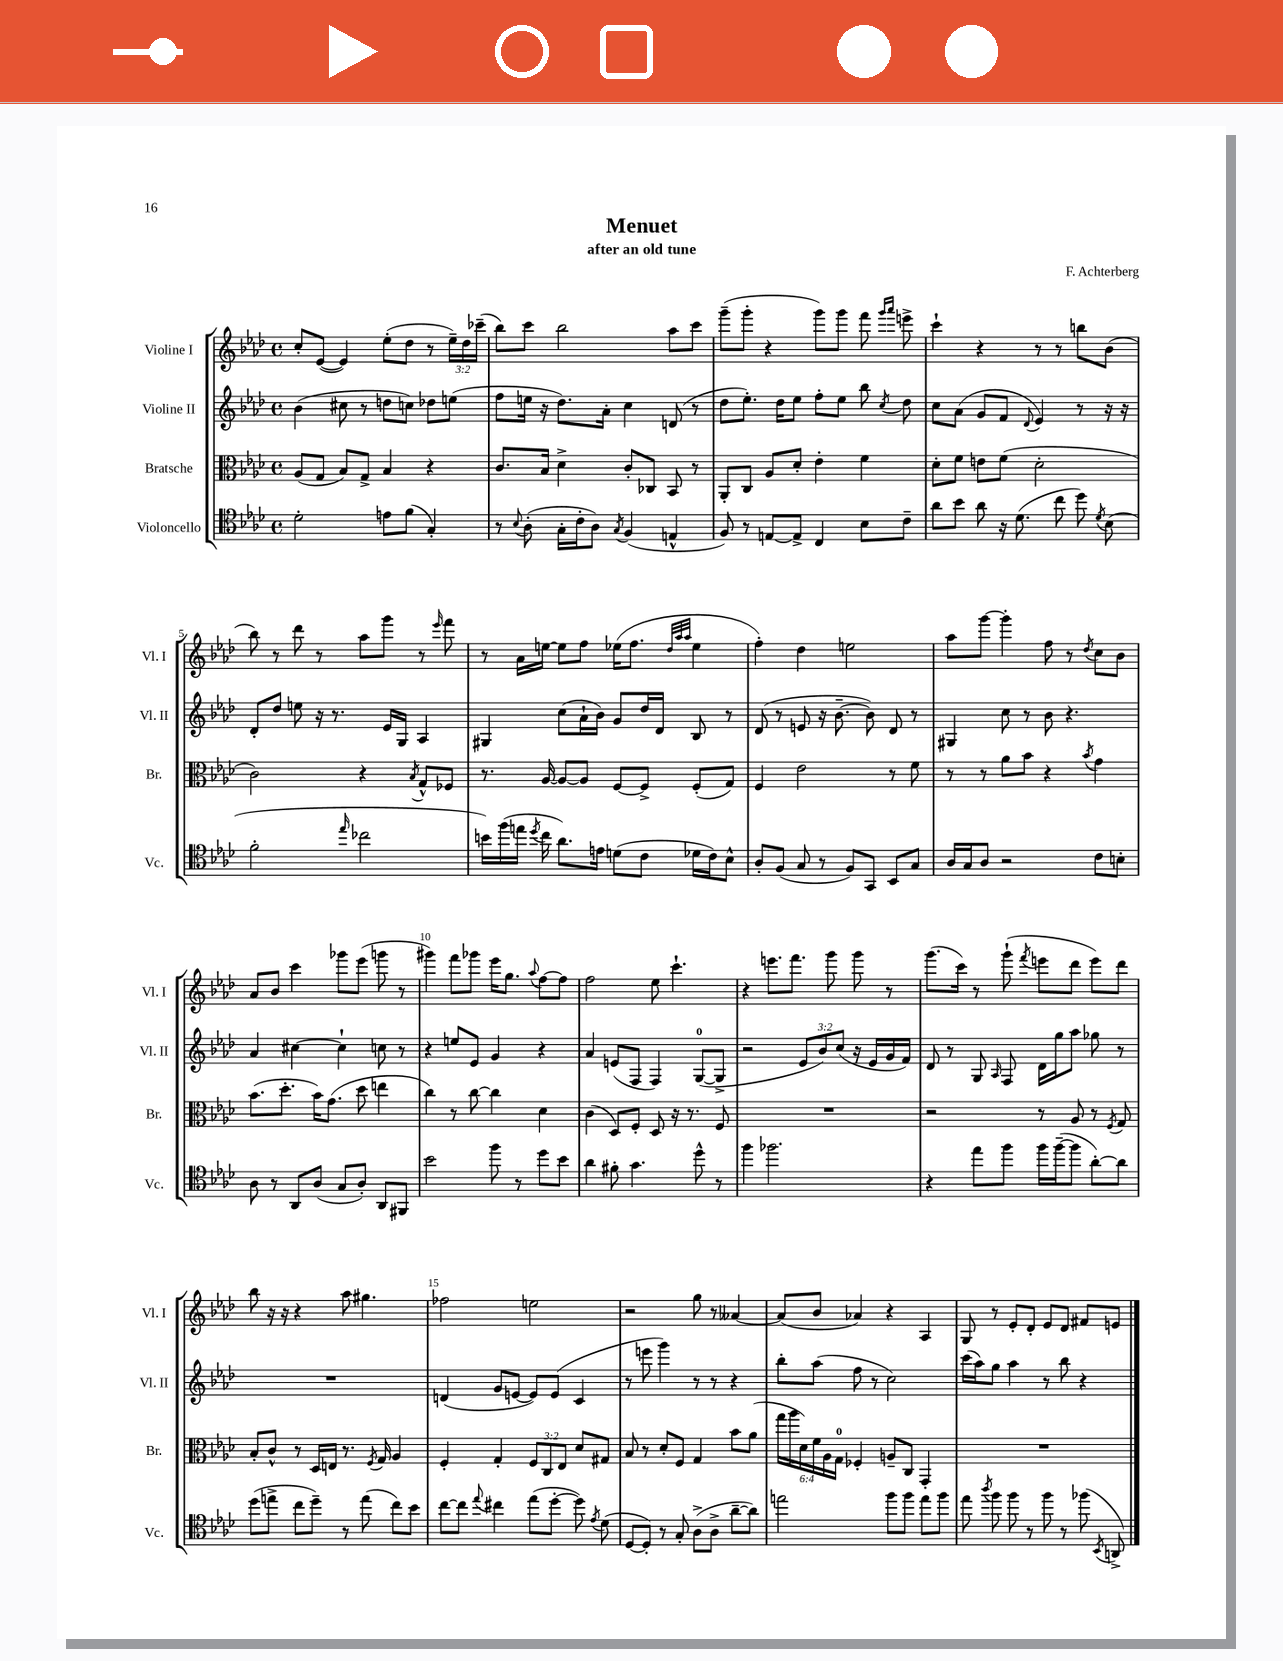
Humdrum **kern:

**kern	**kern	**kern	**kern
*staff4	*staff3	*staff2	*staff1
*clefC4	*clefC3	*clefG2	*clefG2
*k[b-e-a-d-]	*k[b-e-a-d-]	*k[b-e-a-d-]	*k[b-e-a-d-]
*M4/4	*M4/4	*M4/4	*M4/4
*met(c)	*met(c)	*met(c)	*met(c)
2d-'	(8A-	(4b-	8cc'
.	8G	.	([8e-
.	8B-)	8cc#	4e-])
.	8G^	8r	.
8e	4B-	8dd	(8ee-'
(8f	.	8cc)	8dd-
4G')	4r	8dd-	8r
.	.	(8ee	24ee-~)
.	.	.	24dd-
.	.	.	(24ccc-~
=	=	=	=
8r	8.c	8ff	8bb-)
8qqB-	.	.	.
(8A-'	.	16ee	8ccc
.	16B-	16r	.
16G'	4d-^	8.dd-)	2bb-
16c'	.	.	.
8A-)	.	.	.
.	.	16a-'	.
8qG	.	.	.
(4F	8c'	4cc	.
.	8C-	.	.
4E^^	8BB-	(8d	8aa-
.	8r	8r	8ccc
=	=	=	=
8F)	8AA-'	8dd-	(8ggg~
8r	8C	8.ee-')	8ggg'
[8E	8A-	.	4r
.	.	16dd-	.
8E^]	8d-'	8ee-	.
4C	4e-'	8ff'	8ggg)
.	.	8ee-	8ggg
8B-	4f	8bb-	8fff
.	.	.	16qqggg
.	.	8qcc	16qqaaa-
8c~	.	8dd-	8eee^
=	=	=	=
8a-	8d-'	8cc	4ccc`
8b-	8f	(8a-	.
8a-	8e	8g	4r
16r	(8f	8f	.
(8.d-	.	.	.
.	.	8qqd-	.
.	2d-'	4e-)	8r
8cc	.	.	8r
8dd-)	.	8r	8bb
8qd-	.	.	.
(8B-	.	16r	(8b-
.	.	16r	.
=	=	=	=
2f'	2c)	8d-'	8bb-)
.	.	8dd-	8r
.	.	8ee	8ddd-
.	.	16r	8r
.	.	8.r	.
16qqee-	.	.	.
2cc-	4r	.	8aa-
.	.	16e-	8ggg
.	.	16G	.
.	8qB-	.	.
.	8G^^	4A-	8r
.	.	.	16qqeee-
.	8F-	.	8fff
=	=	=	=
16b)	8.r	4G#	8r
(16ff	.	.	.
16ee	.	.	16a-
8qdd-	.	.	.
16cc	[16A-	.	[16ee
8.a-)	8A-_	(8cc	8ee]
.	8A-]	16a-`	8ff
16e	.	16b-)	.
(8d	[8F	8g	(16ee-
.	.	.	8.ff
8c	8F^]	16dd-	.
.	.	16d-	.
.	.	.	32qqdd-
.	.	.	32qqaa-
.	.	.	32qqaa-
16d-	(8F'	8B-	4ee-
16c)	.	.	.
8B-^^	8G)	8r	.
=	=	=	=
8A-'	4F	(8d-	4ff')
(8F	.	8r	.
8G	2e-	8e	4dd-
8r	.	16r	.
.	.	[8.b-~	.
8F)	.	.	2ee
8GG	.	8b-])	.
8BB-	8r	8d-	.
8G	8f	8r	.
=	=	=	=
16A-	8r	4G#	8aa-
16G	.	.	.
8A-	8r	.	[8ggg
2r	8a-	8cc	4ggg']
.	8b-	8r	.
.	4r	8b-	8ff
.	.	4.r	8r
.	8qb-	.	8qdd-
8c	4g	.	8cc
8B'	.	.	8b-
=	=	=	=
8A-	(8.b-	4a-	8a-
8r	.	.	8b-
.	8.dd-'	.	.
8AA-	.	[4cc#	4ccc
(8A-	16b-)	.	.
.	(8.g	.	.
8G	.	4cc#`]	8ggg-
8A-')	8dd-	.	(8eee-
8AA-	4ee	8cc	8ggg
8FF#	.	8r	8r
=	=	=	=
2b-	4cc)	4r	4ggg#)
.	8r	8ee	8fff
.	[8cc	8e-	8ggg-
8ff	4cc]	4g	16eee-
.	.	.	8.gg
8r	.	.	.
.	.	.	8qqaa-
8dd-	4d-	4r	[8ff
8b-	.	.	8ff]
=	=	=	=
4a-	(4c	4a-	2ff
8f#'	8D-)	(8e	.
4.g	8F'	8F	.
.	8D-	4F)	8ee-
.	16r	.	4.ccc`
.	8.r	.	.
8dd-^^	.	([8G	.
8r	8F	8G^]	.
=	=	=	=
4ff	1r	2r	4r
2.ff-	.	.	8.eee
.	.	.	8.fff
.	.	12e-	.
.	.	12b-)	.
.	.	.	8ggg
.	.	(12cc	.
.	.	16r	8ggg
.	.	16e-	.
.	.	16g	8r
.	.	16f)	.
=	=	=	=
4r	2r	8d-	(8.ggg
.	.	8r	.
.	.	.	16ccc)
8ee-	.	8G	8r
.	.	16qqA-	.
8ff	.	8F	(8ggg`
.	.	.	8qfff
16ff	8r	16d-	8eee
([16ff~	.	16gg	.
8ff]	8A-	8aa-	8ddd-
[8a-')	8r	8gg-	8eee)
.	8qF	.	.
8a-]	8G	8r	8ddd-
=	=	=	=
(8dd-	8B-'	1r	8bb-
8ee^	8c^^	.	16r
.	.	.	16r
8cc	8r	.	4r
8dd-~)	16D-	.	.
.	16E	.	.
8r	8.r	.	8aa-
(8ee	.	.	4.gg#
.	8qF	.	.
.	16G	.	.
8cc)	4A-	.	.
8b-	.	.	.
=	=	=	=
[8cc	4F'	(4d	2ff-
8cc]	.	.	.
8qqee-	.	.	.
4cc#	4G'	8g	.
.	.	[8e	.
(8ee-	12F	8e])	2ee
.	12C	.	.
[8dd-'	.	(8e	.
.	12E-	.	.
8dd-])	8d-	4c	.
8qe-	.	.	.
(8d-	8G#	.	.
=	=	=	=
[8D-	8B-	8r	2r
8D-'])	8r	8eee	.
8r	8d-'	4ggg)	.
8G'	8F	.	.
(8A-^	4G	8r	8gg
8A-^	.	8r	8r
[8a-~	8b-	4r	[4a--
8a-])	(8a-	.	.
=	=	=	=
2ee	24gg	8bb-'	(8a--]
.	24aa-	.	.
.	24d-)	.	.
.	24f	(8aa-	8b-
.	24A-	.	.
.	24G	.	.
.	4F-'	8ff	4a-)
.	.	8r	.
8ff	8A~	2cc)	4r
8ff	8C	.	.
8ee	4GG'	.	4A-
8ff	.	.	.
=	=	=	=
8ee-	1r	(16ccc	8G
.	.	16aa-)	.
8qaa-	.	.	.
8ff	.	8gg	8r
8ff	.	4aa-	8e-'
8r	.	.	8d-'
8ff	.	8r	8e-
8r	.	8bb-	8d-
(8ff-	.	4r	8f#
8qBB-	.	.	.
8AA^)	.	.	8e
==	==	==	==
*-	*-	*-	*-
